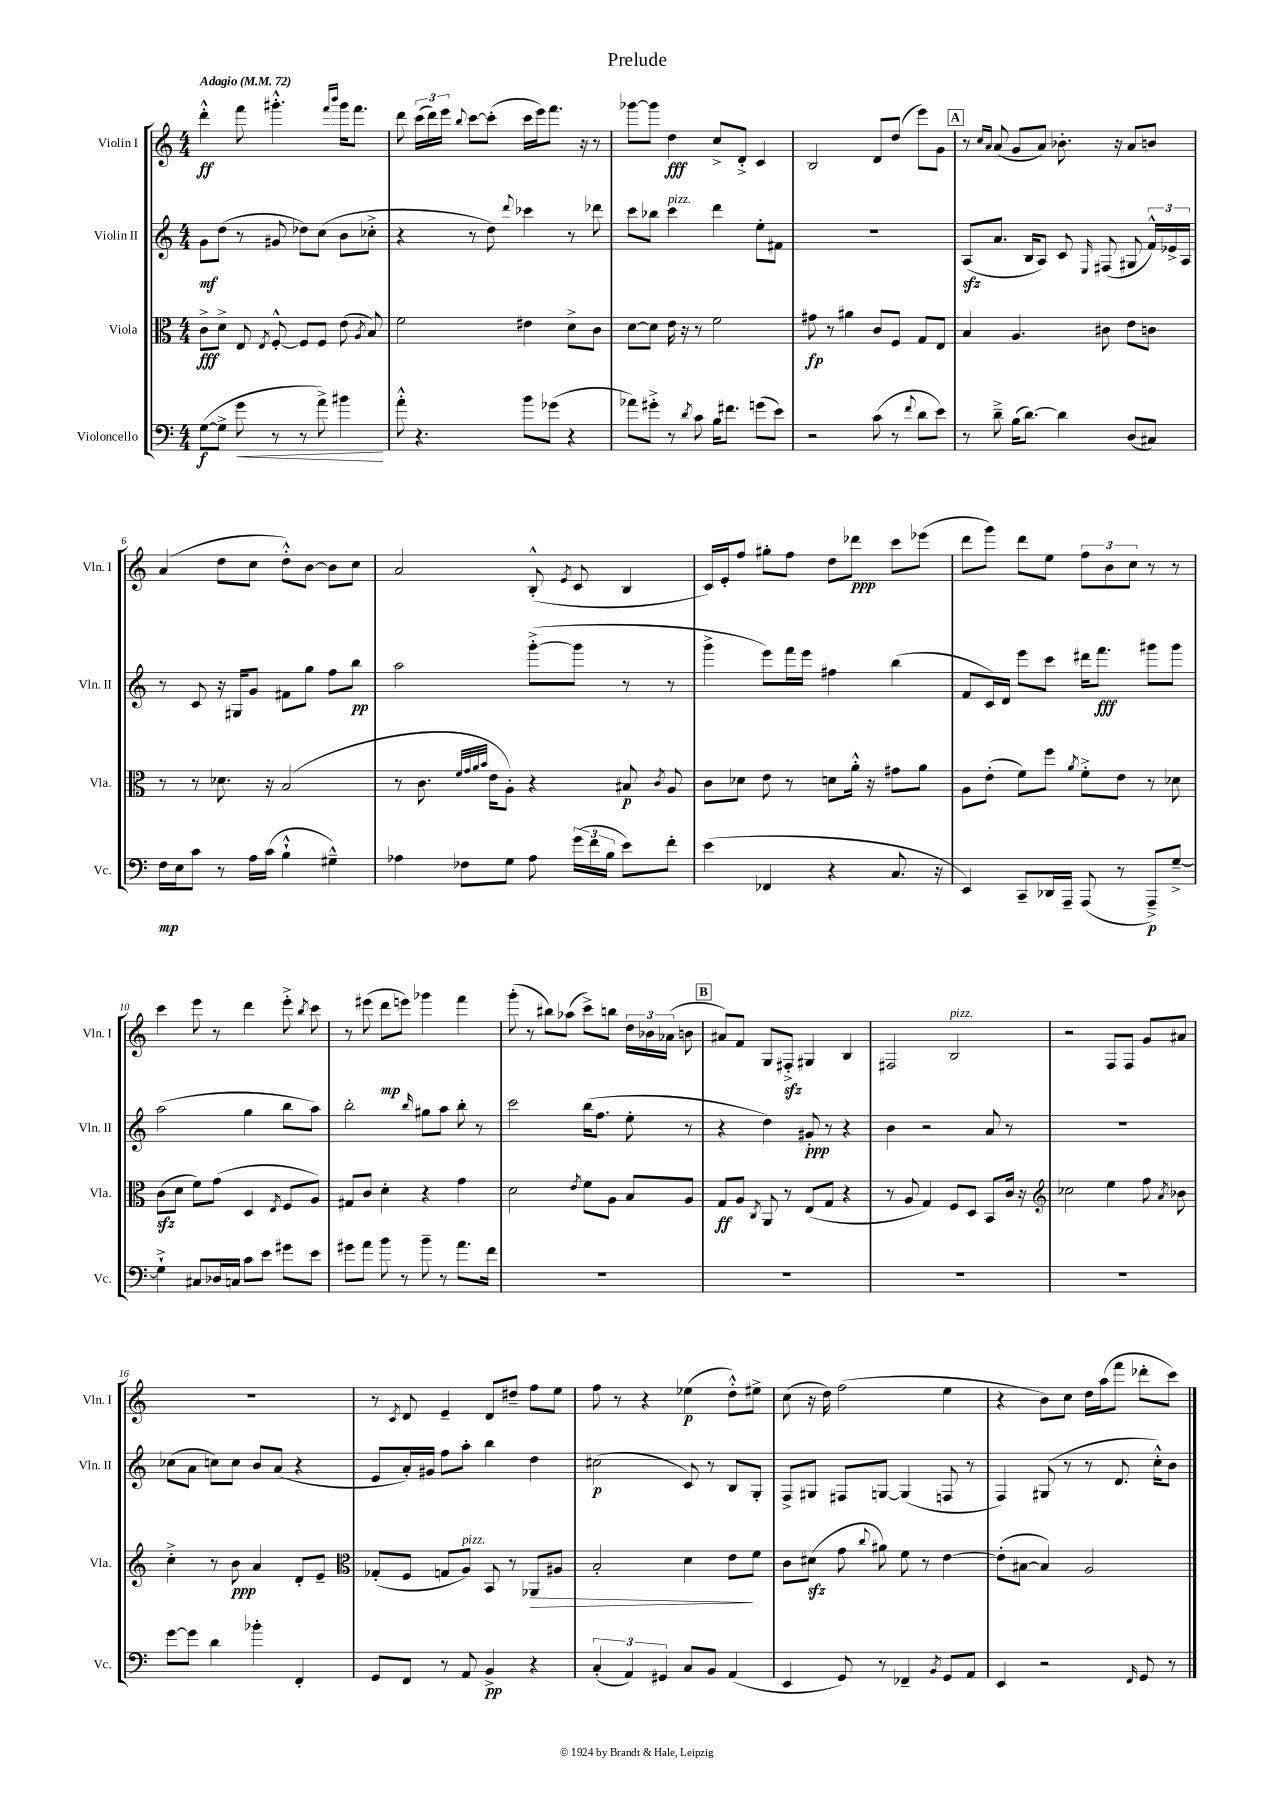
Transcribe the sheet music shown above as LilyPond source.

\header { title = "Prelude" }
<<
\new StaffGroup <<
\new Staff = "s0" \with { instrumentName = "Violin I" shortInstrumentName = "Vln. I" } {
    \clef treble \key c \major \numericTimeSignature \time 4/4 \tempo "Adagio" 4 = 72
    \autoBeamOff d'''4-.-^\ff f'''8 gis'''4.-.-^ \grace { f'''16[ b'''16] } gis'''16[ f'''8.] |
    d'''8 \tuplet 3/2 { c'''16[( d'''16) e'''16] } \appoggiatura { b''8 } c'''8[~ c'''8]-.( c'''16[ e'''16) f'''8.] r16 r8 |
    ges'''8[~ ges'''8] d''4\fff c''8[-> d'8]-.-> c'4 |
    b2 d'8[ d''8]( e'''8[) g'8] |
    \mark \markup { \box "A" } r8 \grace { c''16[ a'16] } a'8( g'8[ a'8]) bes'8.-. r16 a'8[ b'8] |
    a'4( d''8[ c''8] d''8[-.-^) b'8]~ b'8[ c''8] |
    a'2 b8-.-^( \acciaccatura { e'8 } c'8 b4 |
    c'16[) e'16-. f''8] gis''8[-. f''8] d''8[ des'''8]\ppp c'''8[ ees'''8]( |
    d'''8[ g'''8]) d'''8[ e''8] \tuplet 3/2 { f''8[ b'8 c''8] } r8 r8 |
    c'''4 e'''8 r8 d'''4 e'''8-.-> \acciaccatura { b''8 } c'''8 |
    r8 eis'''8( d'''8[\mp e'''8]) ges'''4 f'''4 |
    g'''8-.( r8 bis''8[) aes''8]( c'''8[->) b''8] \tuplet 3/2 { d''16[ bes'16 aes'16]( } b'8 |
    \mark \markup { \box "B" } ais'8[) f'8] g8[ fis8]-.->\sfz gis4 b4 |
    fis2 b2^\markup { \italic "pizz." } |
    r2 f8[ f8] g'8[ ais'8] |
    R1 |
    r8 \acciaccatura { c'8 } d'8 e'4-- d'8[ dis''8]-- f''8[ e''8] |
    f''8 r8 r4 ees''4\p( d''8[-.-^) eis''8]-> |
    c''8( r16 d''16) f''2( e''4 |
    r4 b'8[) c''8] d''16[ a''16( f'''8] des'''8[-. c'''8]) \bar "|." |
}
\new Staff = "s1" \with { instrumentName = "Violin II" shortInstrumentName = "Vln. II" } {
    \clef treble \key c \major \numericTimeSignature \time 4/4
    \autoBeamOff g'8[\mf d''8]( r8 gis'8 des''8[) c''8]( b'8[ ces''8]-.-> |
    r4 r8 d''8) \appoggiatura { d'''8 } ces'''4 r8 des'''8 |
    c'''8[ bes''8] c'''4^\markup { \italic "pizz." } d'''4 e''8[-. fis'8] |
    R1 |
    \mark \markup { \box "A" } a8[\sfz( a'8.] b16[ a8]) c'8 \grace { e16 } fis8( gis8 \tuplet 3/2 { f'16[-^) ees'16-> a16] } |
    r8 c'8 r16 gis16[ g'8] fis'8[ g''8] f''8[ b''8]\pp |
    a''2 g'''8[~-.->( g'''8] r8 r8 |
    g'''4-> e'''8[) f'''16 e'''16] fis''4 b''4( |
    f'8[ c'16) d'16] e'''8[ c'''8] dis'''16[ f'''8.]\fff gis'''8[ gis'''8] |
    a''2( g''4 b''8[ a''8]) |
    b''2-. \grace { b''16 } gis''8[ a''8] b''8-. r8 |
    c'''2 b''16[( f''8.] e''8-. r8 |
    \mark \markup { \box "B" } r4 d''4) gis'8-.\ppp r8 r4 |
    b'4 r2 a'8 r8 |
    R1 |
    ces''8[( a'8] c''8[) c''8] b'8[ a'8]( r4 |
    e'8[ a'16-.) gis'16] f''8[ a''8]-. b''4 d''4 |
    cis''2\p( c'8) r8 b8[ g8]-. |
    f8[-> gis8] fis8[ g8]~ g4( f8 r8 |
    f4) gis8( r8 r8 d'8. c''16[-.-^) b'8] \bar "|." |
}
\new Staff = "s2" \with { instrumentName = "Viola" shortInstrumentName = "Vla." } {
    \clef alto \key c \major \numericTimeSignature \time 4/4
    \autoBeamOff c'8[->\fff d'8]-> e8 \acciaccatura { e8 } f8~-.-^ f8[ f8] e'8( \acciaccatura { a8 } b8) |
    f'2 eis'4 d'8[-> c'8] |
    d'8[~ d'8] e'16 r16 r8 f'2 |
    gis'8\fp r8 ais'4 c'8[ f8] g8[ e8] |
    \mark \markup { \box "A" } b4 a4. cis'8 e'8[ c'8] |
    r8 r8 des'8. r16 b2( |
    r8 c'8. \grace { f'32[ g'32 a'32 b'32] } e'16[ a8]-.) r4 bis8\p \acciaccatura { c'8 } a8 |
    c'8[ des'8] e'8 r8 d'8[ a'16]-.-^ r16 gis'8[ a'8] |
    a8[ e'8]-.( f'8[) f''8] \acciaccatura { a'8 } f'8[-.-> e'8] r8 des'8 |
    c'8[\sfz( d'8] f'8[) g'8]( d4 \acciaccatura { e8 } f8[ a8]) |
    gis8[ c'8] d'4-. r4 g'4 |
    d'2 \acciaccatura { e'8 } f'8[ a8] b8[ a8] |
    \mark \markup { \box "B" } g8[\ff a8] \acciaccatura { c8 } a,8 r8 e8[( g8] r4 |
    r8 a8 g4) f8[ d8] b,8[ c'16] r16 |
    \clef treble ces''2 e''4 f''8 \acciaccatura { a'8 } bes'8 |
    c''4-.-> r8 b'8\ppp a'4 d'8[-. e'8]-- |
    \clef alto ges8[-.( f8] g8[ a8]^\markup { \italic "pizz." }) b,8 r8 aes,8[\> ais8] |
    b2-. d'4 e'8[\! f'8] |
    c'8[ dis'8]\sfz( g'8 \appoggiatura { c''8 } ais'8) f'8 r8 e'4~ |
    e'8[-.( bis8]~ bis4) a2 \bar "|." |
}
\new Staff = "s3" \with { instrumentName = "Violoncello" shortInstrumentName = "Vc." } {
    \clef bass \key c \major \numericTimeSignature \time 4/4
    \autoBeamOff g8[~\f( g8]-> g'8\< r8 r8 a'8->) bis'4\! |
    a'8-.-^ r4. b'8[ ges'8]( r4 |
    aes'8[) gis'8]-.-> r8 \acciaccatura { d'8 } c'8 b16[ fis'8.] g'8[( e'8]) |
    r2 c'8( r8 \appoggiatura { f'8 } d'8[ e'8]) |
    \mark \markup { \box "A" } r8 d'8---> b16[( d'8.]~) d'4 d8[( cis8]) |
    f16[\mp e16 c'8] r8 a16[ c'16]( b4-!-^ gis4---^) |
    aes4 fes8[ g8] aes8 \tuplet 3/2 { g'16[( f'16 b16] } e'8[) f'8]-. |
    e'4( fes,4 r4 c8. r16 |
    e,4) c,8[-- des,16 a,,16]-- a,,8( r8 a,,8[--->\p) g8]~---> |
    g4-!-> cis8[ des16 c16] c'8[ e'8] gis'8[ e'8] |
    gis'8[ a'8] b'8 r8 b'8-- r8 a'8.[ f'16] |
    R1 |
    \mark \markup { \box "B" } R1 |
    R1 |
    R1 |
    g'8[~ g'8] d'4 bes'4-. f,4-. |
    g,8[ f,8] r8 a,8 b,4->\pp r4 |
    \tuplet 3/2 { c4-.( a,4) gis,4 } c8[ b,8] a,4( |
    e,4 g,8) r8 fes,4-- \acciaccatura { b,8 } g,8[ a,8] |
    e,4 r2 \grace { f,16 } g,8 r8 \bar "|." |
}
>>
>>
